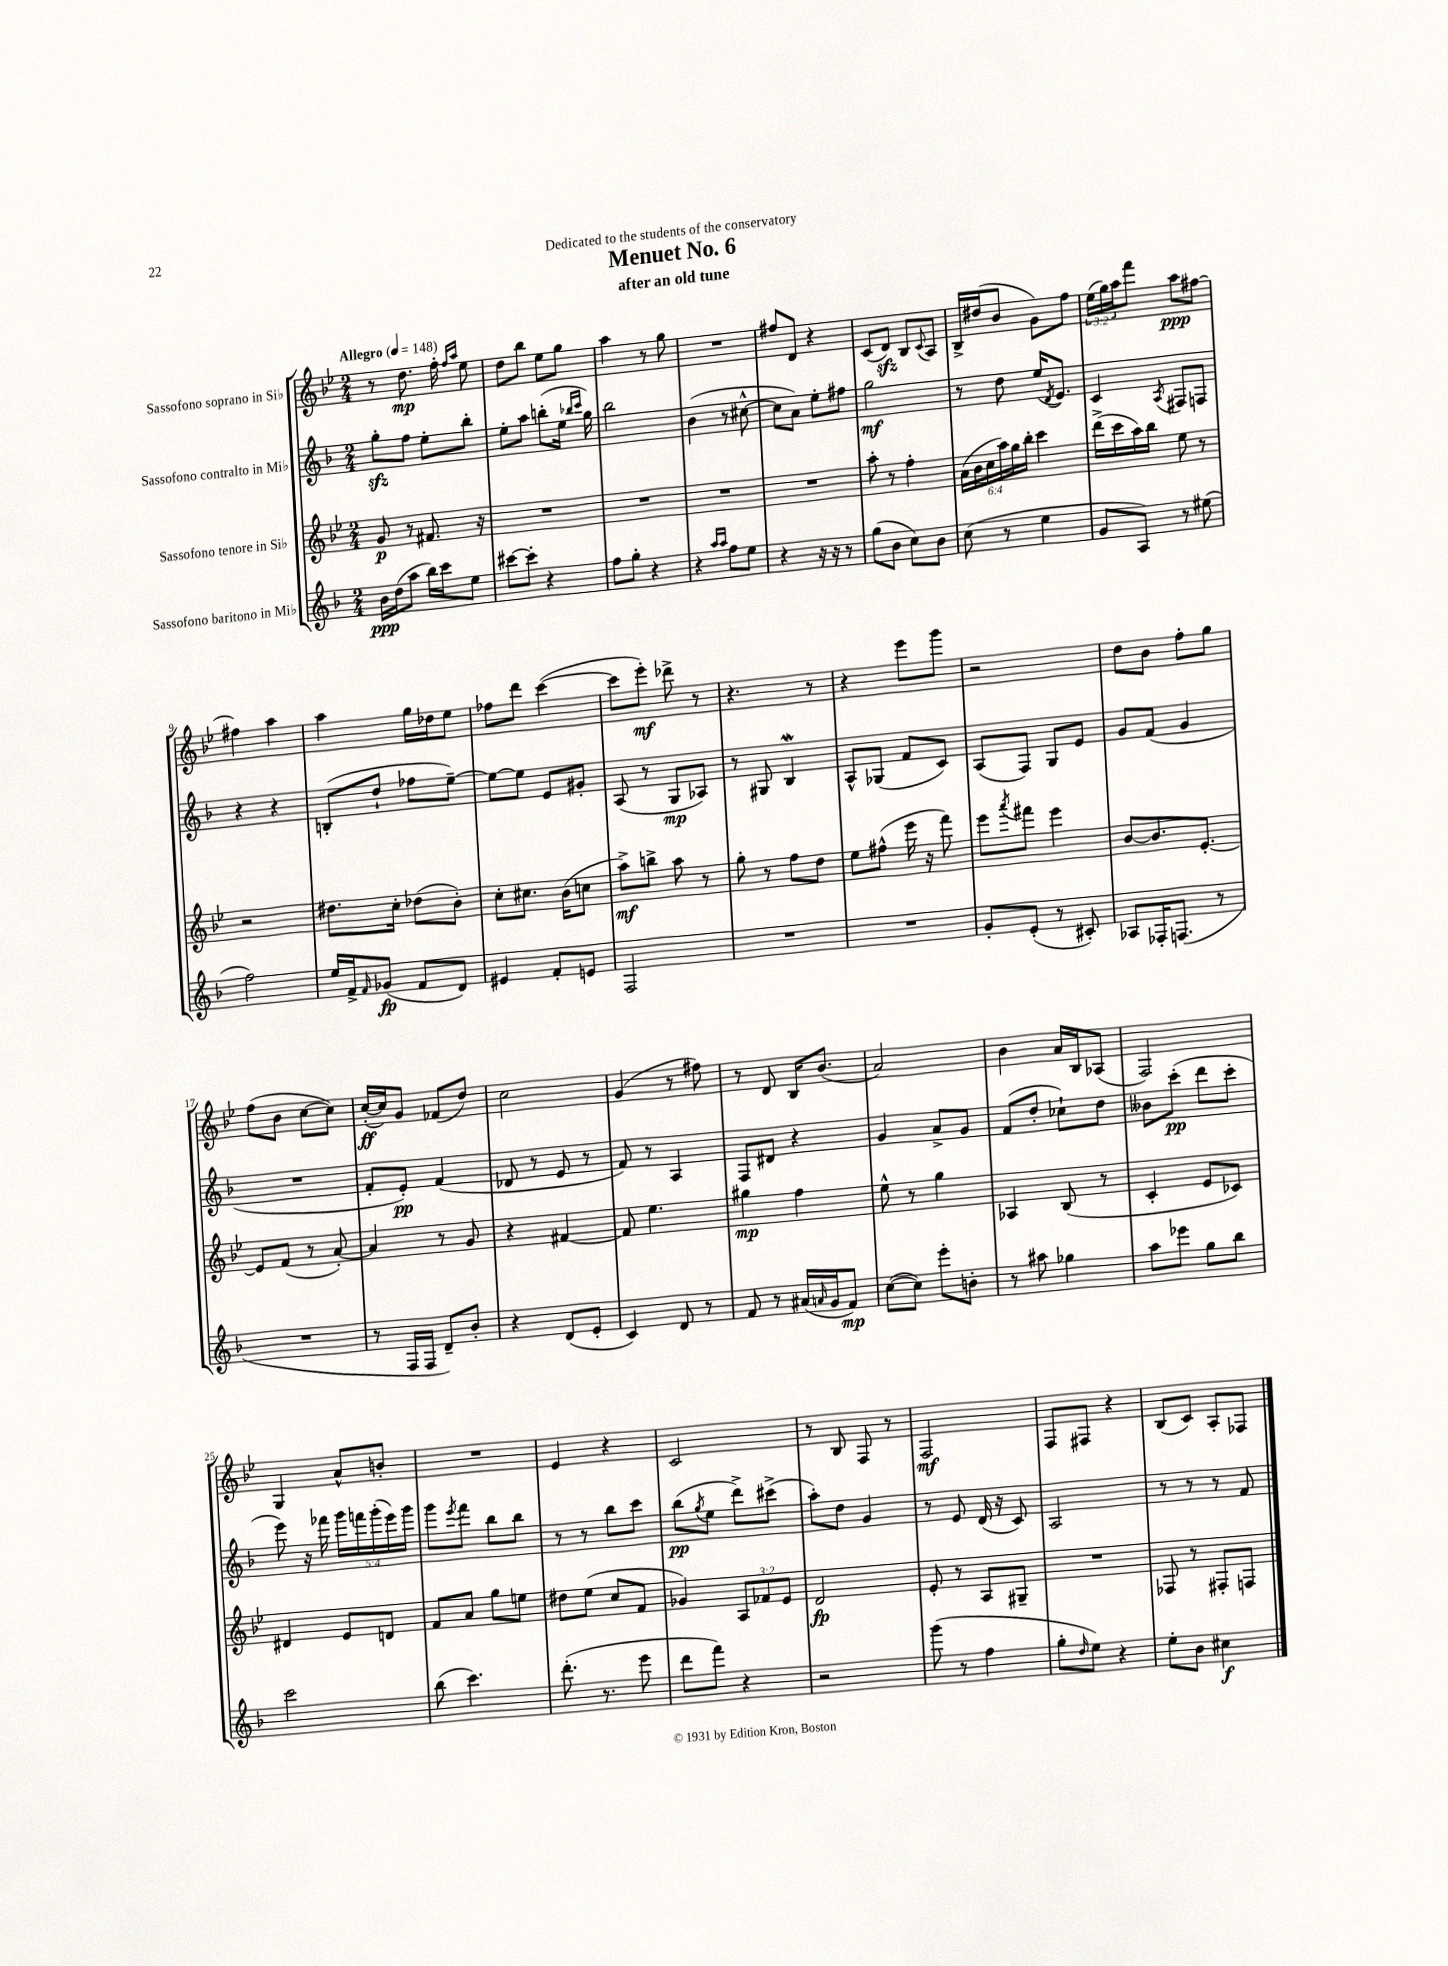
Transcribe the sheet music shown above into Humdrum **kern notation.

**kern	**kern	**kern	**kern
*staff4	*staff3	*staff2	*staff1
*clefG2	*clefG2	*clefG2	*clefG2
*k[b-]	*k[b-e-]	*k[b-]	*k[b-e-]
*M2/4	*M2/4	*M2/4	*M2/4
*MM148	*MM148	*MM148	*MM148
16b-	8g	8gg'	8r
(16dd	.	.	.
8aa	8r	8ff	8.dd
16bb-)	8.f#	8ee'	.
16ccc	.	.	16ff'
.	.	.	16qqff
.	.	.	16qqaa
8ee	.	8bb-'	8ee-
.	16r	.	.
=	=	=	=
[8ccc#	2r	8ee'	8dd
8ccc#']	.	8aa	8bb-
4r	.	(8bb'	8ee-
.	.	16ee	8gg
.	.	16qqbb-	.
.	.	16qqccc	.
.	.	16gg)	.
=	=	=	=
8ff	2r	2bb-	4aa
8gg'	.	.	.
4r	.	.	8r
.	.	.	8gg
=	=	=	=
4r	2r	(4b-	2r
16qqaa	.	.	.
16qqaa	.	.	.
8ff	.	8r	.
8ee	.	[8cc#^^	.
=	=	=	=
4r	2r	8cc#]	8ff#
.	.	8a)	8d
16r	.	8ee'	4r
16r	.	.	.
8r	.	8ff#	.
=	=	=	=
(8gg	8aa'	2gg	(8c
8b-	8r	.	8d)
8cc)	4ff'	.	8B-
.	.	.	8qqc
8b-	.	.	8A
=	=	=	=
(8cc	(24a	8r	16B-^
.	24b-	.	.
.	.	.	(16dd#
.	24cc	.	.
8r	24aa)	8dd	8b-
.	24gg	.	.
.	24bb-'	.	.
4ee	4ccc	(16ee	8g)
.	.	8qd	.
.	.	8.e)	.
.	.	.	8ff
=	=	=	=
8g	(16ddd^	4c	(24ee-
.	.	.	24gg)
.	16ccc	.	.
.	.	.	24aa
8A)	16aa)	.	8fff
.	16bb-	.	.
.	.	8qA	.
8r	8ee-	8F#	8aa
(8ee#	8r	8F	[8ff#
=	=	=	=
2ff)	2r	4r	4ff#]
.	.	4r	4aa
=	=	=	=
16ee	8.dd#	(8B'	4aa
16f^	.	.	.
16qqf	.	.	.
(8g-	.	8dd`	.
.	16cc'	.	.
8f	(8dd-	8ff-	16gg
.	.	.	16dd-
8d)	8b-')	[8ee~)	8ee-
=	=	=	=
4e#	8cc'	8ee_	8ff-
.	8.cc#	8ee]	8ddd
8f'	.	8e	([4ccc
.	(16b-	.	.
8e	8cc	8g#'	.
=	=	=	=
2F	8aa^)	(8A	8ccc]
.	8bb^	8r	8eee-')
.	8aa	8G	8ddd-^
.	8r	8A-)	8r
=	=	=	=
2r	8gg'	8r	4.r
.	8r	8G#	.
.	8ff	4B-	.
.	8dd	.	8r
=	=	=	=
2r	8ee-	8A^^	4r
.	(8ff#^^	(8G-	.
.	16eee-	8f	8eee-
.	16r	.	.
.	8fff)	8c)	8ggg
=	=	=	=
8g'	8eee-	(8A	2r
.	8qaaa	.	.
(8e'	8fff#	8F)	.
8r	4eee-	8G	.
8c#')	.	8e	.
=	=	=	=
8A-	[8b-	8g	8dd
16F-'	8.b-]	(8f	8b-
(8.F	.	.	.
.	.	4g	8ff'
.	[8.e-'	.	.
8r	.	.	8gg
=	=	=	=
2r	8e-]	2r	(8ff
.	(8f	.	8b-
.	8r	.	[8cc
.	[8a')	.	8cc])
=	=	=	=
8r	4a]	8f'	([16cc'
.	.	.	16cc])
16F	.	8e')	8g
16F	.	.	.
8d~)	8r	(4f	(8f-
8b-'	8g	.	8dd)
=	=	=	=
4r	4r	8d-	2cc
.	.	8r	.
(8d	[4f#	8e	.
8e'	.	8r	.
=	=	=	=
4c)	8f#]	8f)	(4g
.	4.ee-	8r	.
8d	.	4A	8r
8r	.	.	8ff#)
=	=	=	=
8f	4gg#	8F	8r
8r	.	8d#	8d
(16a#	4ff	4r	16B-
16qqa	.	.	.
16g	.	.	(8.b-
8f)	.	.	.
=	=	=	=
([8cc	8ee-^^	4g	2a)
8cc])	8r	.	.
8eee'	4gg	8a^	.
8b'	.	8g	.
=	=	=	=
8r	4A-	(8f	4b-
8aa#	.	8dd'	.
4gg-	(8B-	8cc-`)	16a
.	.	.	16B-
.	8r	8dd	(8A-
=	=	=	=
8aa	4c'	8b--	2F)
8eee-	.	(8ccc'	.
8gg	8e-	8ddd	.
8bb-	8c-)	8ccc'	.
=	=	=	=
2ccc	4d#	8eee)	4G
.	.	16r	.
.	.	16fff-	.
.	8e-	20ggg	8a^^
.	.	20fff	.
.	.	(20ggg'	.
.	8d	.	8b'
.	.	20eee)	.
.	.	20ggg	.
=	=	=	=
(8bb-	8f	8ggg	2r
.	.	8qeee	.
4.ccc)	8a	8fff	.
.	8gg	8bb-	.
.	8ee	8bb-	.
=	=	=	=
(8.ddd'	8dd#	8r	4e-
.	(8ee-	8r	.
8.r	.	.	.
.	8cc	8bb-	4r
8eee	8f	8ccc	.
=	=	=	=
8ddd	4g-)	(8bb-	2c
.	.	8qgg	.
8fff)	.	8ee	.
4r	12A	8ddd^)	.
.	12f-	.	.
.	.	(8ccc#^	.
.	12e-	.	.
=	=	=	=
2r	2d	8aa')	8r
.	.	8dd	8B-
.	.	4g	8F
.	.	.	8r
=	=	=	=
(8ggg	8e-'	8r	2F
8r	8r	8e	.
4ff	8A	(16d	.
.	.	16r	.
.	8G#~	8c)	.
=	=	=	=
8gg'	2r	2A	8F
16qqdd	.	.	.
8ee)	.	.	8F#
4r	.	.	4r
=	=	=	=
8ee'	8F-	8r	(8B-
8b-	8r	8r	8c)
4cc#	8F#'	8r	8A'
.	8F	8f	8F-
==	==	==	==
*-	*-	*-	*-
